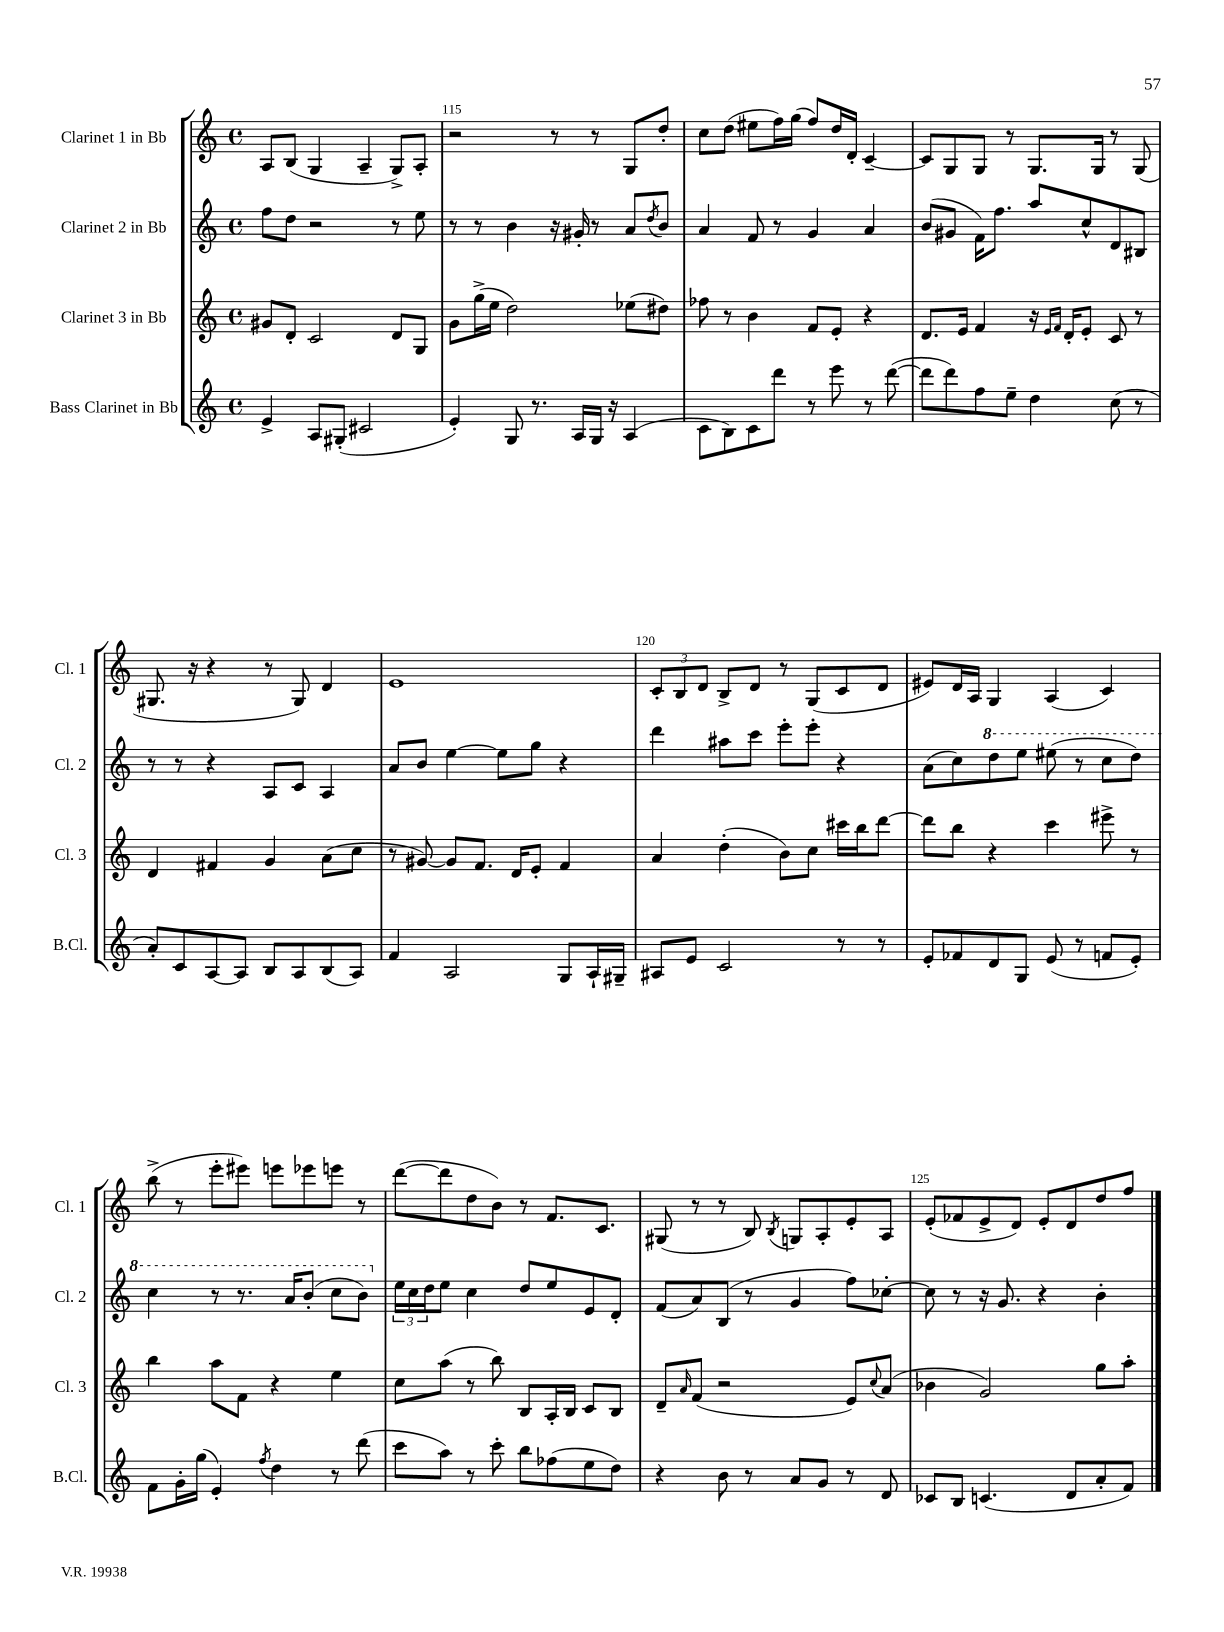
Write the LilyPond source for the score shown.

<<
\new StaffGroup <<
\new Staff = "s0" \with { instrumentName = "Clarinet 1 in Bb" shortInstrumentName = "Cl. 1" } {
    \clef treble \key c \major \defaultTimeSignature \time 4/4
    a8 b8( g4 a4-- g8->) a8-. |
    r2 r8 r8 g8 d''8-. |
    c''8 d''8( eis''8 f''16) g''16( f''8) d''16 d'16-. c'4~-- |
    c'8 g8 g8 r8 g8. g16 r8 g8( |
    gis8. r16 r4 r8 gis8) d'4 |
    e'1 |
    \tuplet 3/2 { c'8-. b8 d'8 } b8-> d'8 r8 g8( c'8 d'8 |
    eis'8) d'16 a16 g4 a4( c'4) |
    b''8->( r8 e'''8-. eis'''8) e'''8 ees'''8 e'''8 r8 |
    d'''8~( d'''8 d''8 b'8) r8 f'8. c'8. |
    gis8( r8 r8 b8) \acciaccatura { b8 } g8 a8-. e'8-. a8 |
    e'8-.( fes'8 e'8-> d'8) e'8-. d'8 d''8 f''8 \bar "|." |
}
\new Staff = "s1" \with { instrumentName = "Clarinet 2 in Bb" shortInstrumentName = "Cl. 2" } {
    \clef treble \key c \major \defaultTimeSignature \time 4/4
    f''8 d''8 r2 r8 e''8 |
    r8 r8 b'4 r16 gis'16-. r8 a'8 \acciaccatura { d''8 } b'8 |
    a'4 f'8 r8 g'4 a'4 |
    b'8( gis'8 f'16) f''8. a''8 c''8-^ d'8 bis8 |
    r8 r8 r4 a8 c'8 a4 |
    a'8 b'8 e''4~ e''8 g''8 r4 |
    d'''4 ais''8 c'''8 e'''8-. e'''8-. r4 |
    a'8( c''8) \ottava #1 d'''8 e'''8 eis'''8( r8 c'''8 d'''8) |
    c'''4 r8 r8. a''16 b''8-.( c'''8 b''8) \ottava #0 |
    \tuplet 3/2 { e''16 c''16 d''16 } e''8 c''4 d''8 e''8 e'8 d'8-. |
    f'8( a'8) b8( r8 g'4 f''8) ces''8~-. |
    ces''8 r8 r16 g'8. r4 b'4-. \bar "|." |
}
\new Staff = "s2" \with { instrumentName = "Clarinet 3 in Bb" shortInstrumentName = "Cl. 3" } {
    \clef treble \key c \major \defaultTimeSignature \time 4/4
    gis'8 d'8-. c'2 d'8 g8 |
    g'8 g''16->( e''16 d''2) ees''8( dis''8) |
    fes''8 r8 b'4 f'8 e'8-. r4 |
    d'8. e'16 f'4 r16 \grace { e'16 f'16 } d'16-. e'8-. c'8 r8 |
    d'4 fis'4 g'4 a'8( c''8 |
    r8 gis'8~) gis'8 f'8. d'16 e'8-. f'4 |
    a'4 d''4-.( b'8) c''8 cis'''16 b''16 d'''8~ |
    d'''8 b''8 r4 c'''4 eis'''8-> r8 |
    b''4 a''8 f'8 r4 e''4 |
    c''8 a''8( r8 b''8) b8 a16-. b16 c'8 b8 |
    d'8-- \grace { a'16 } f'8( r2 e'8) \appoggiatura { c''8 } a'8( |
    bes'4 g'2) g''8 a''8-. \bar "|." |
}
\new Staff = "s3" \with { instrumentName = "Bass Clarinet in Bb" shortInstrumentName = "B.Cl." } {
    \clef treble \key c \major \defaultTimeSignature \time 4/4
    e'4-> a8 gis8-.( cis'2 |
    e'4-.) g8 r8. a16 g16 r16 a4( |
    c'8 b8) c'8 d'''8 r8 e'''8 r8 d'''8~( |
    d'''8 d'''8) f''8 e''8-- d''4 c''8( r8 |
    a'8-.) c'8 a8~ a8 b8 a8 b8( a8) |
    f'4 a2 g8 a16-! gis16-- |
    ais8 e'8 c'2 r8 r8 |
    e'8-. fes'8 d'8 g8 e'8( r8 f'8 e'8-.) |
    f'8 g'16-. g''16( e'4-.) \acciaccatura { f''8 } d''4 r8 d'''8( |
    c'''8 a''8) r8 c'''8-. b''8 fes''8( e''8 d''8) |
    r4 b'8 r8 a'8 g'8 r8 d'8 |
    ces'8 b8 c'4.( d'8 a'8-. f'8) \bar "|." |
}
>>
>>
\layout { \context { \Score currentBarNumber = #114 \override BarNumber.break-visibility = ##(#f #t #t) barNumberVisibility = #(every-nth-bar-number-visible 5) } }
